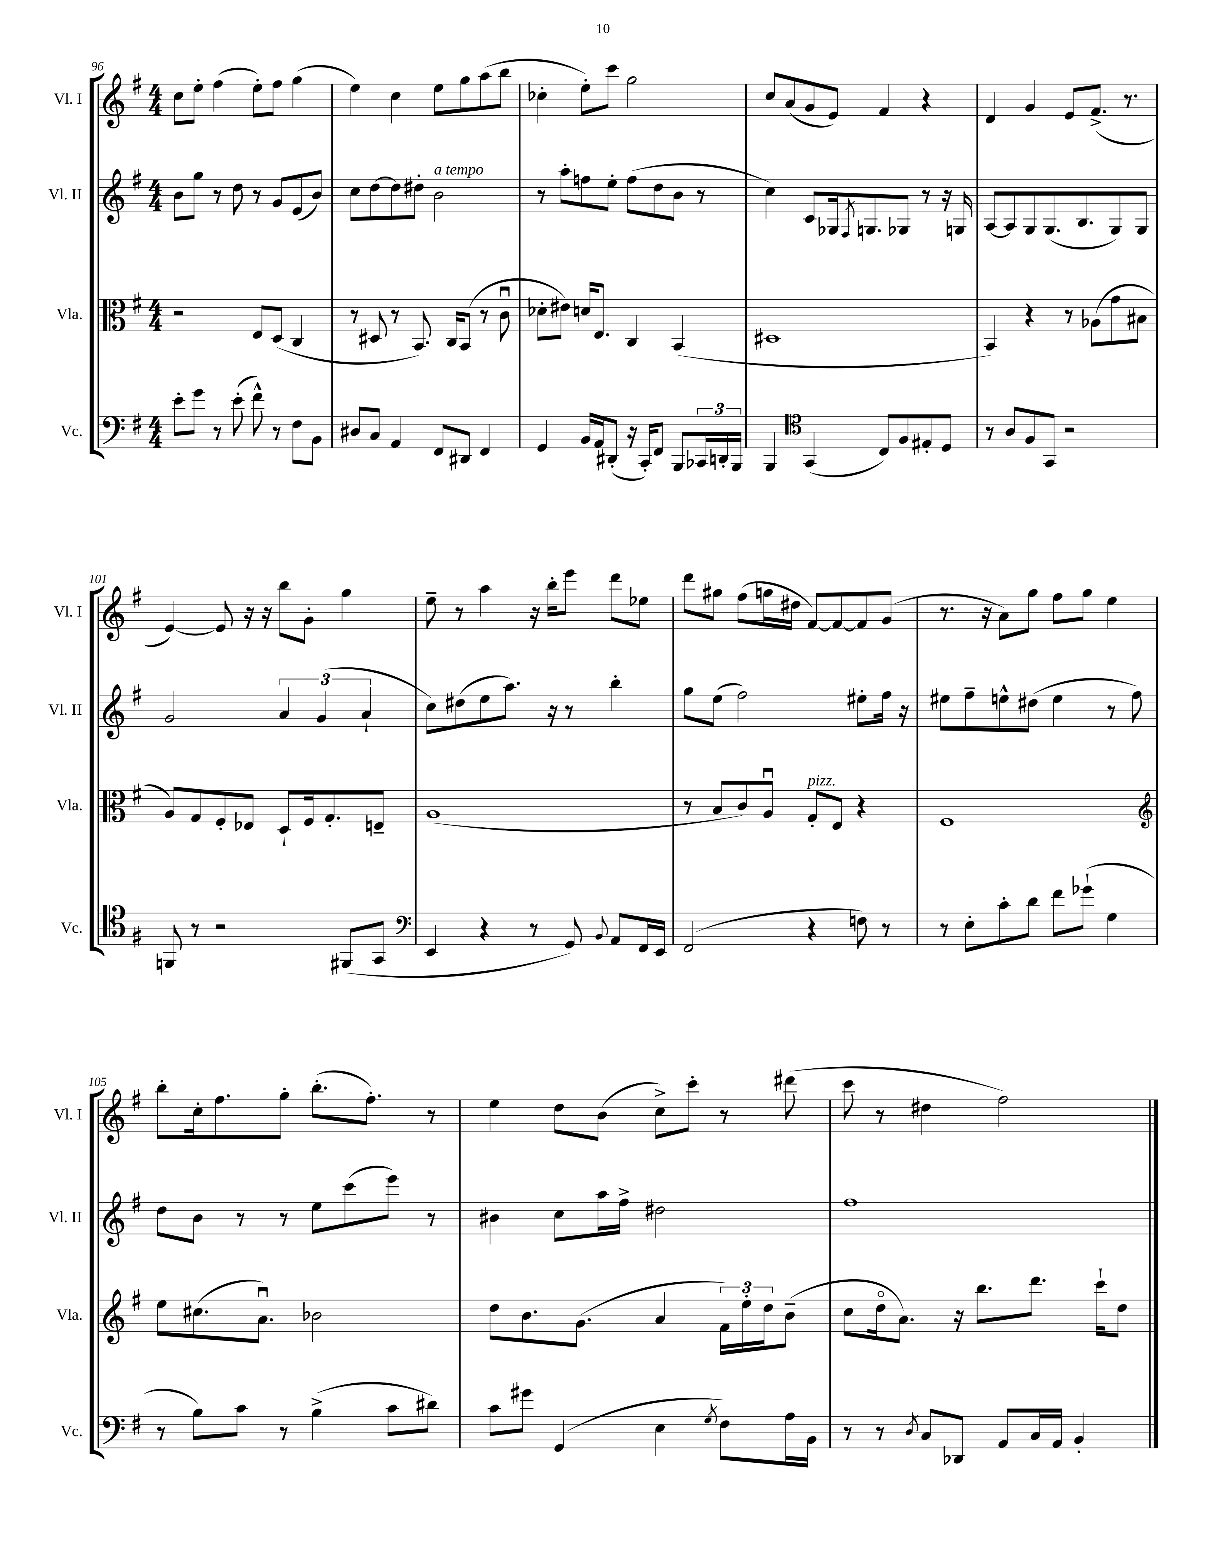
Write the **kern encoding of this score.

**kern	**kern	**kern	**kern
*staff4	*staff3	*staff2	*staff1
*clefF4	*clefC3	*clefG2	*clefG2
*k[f#]	*k[f#]	*k[f#]	*k[f#]
*M4/4	*M4/4	*M4/4	*M4/4
8e'	2r	8b	8cc
8g	.	8gg	8ee'
8r	.	8r	(4ff#
(8e'	.	8dd	.
8f#^^)	8E	8r	8ee')
8r	(8D	8g	8ff#
8F#	4C	(8e	(4gg
8BB	.	8b)	.
=	=	=	=
8D#	8r	8cc	4ee)
8C	8D#	[8dd	.
4AA	8r	8dd]	4cc
.	8.BB)	8dd#'	.
8FF#	.	2b	8ee
.	16C	.	.
8DD#	(8BB	.	8gg
4FF#	8r	.	(8aa
.	8cu	.	8bb
=	=	=	=
4GG	8d-'	8r	4cc-'
.	8e#)	8aa'	.
16BB	16d	8ff	8ee')
16AA	8.E	.	.
(8DD#'	.	8ee'	8ccc
16r	4C	(8ff	2gg
16CC')	.	.	.
8FF#	.	8dd	.
8BBB	(4BB	8b	.
24CC-	.	8r	.
24DD'	.	.	.
24BBB	.	.	.
=	=	=	=
4BBB	1D#	4cc)	8cc
.	.	.	(8a
*clefC4	*	*	*
(4GG	.	8c	8g
.	.	16G-	8e)
.	.	8qF#	.
.	.	8.G	.
8C)	.	.	4f#
8F#	.	8G-	.
8E#'	.	8r	4r
8D	.	16r	.
.	.	16G	.
=	=	=	=
8r	4BB)	[8A	4d
8A	.	8A]	.
8F#	4r	8G	4g
8GG	.	(8.G	.
2r	8r	.	8e
.	.	8.B	.
.	(8A-	.	(8.f#^
.	8g	8G)	.
.	.	.	8.r
.	8B#	8G	.
=	=	=	=
8FF	8A)	2g	[4e)
8r	8G	.	.
2r	8F#'	.	8e]
.	8E-	.	16r
.	.	.	16r
.	8D`	6a	8bb
.	16F#	.	8g'
.	.	(6g	.
.	8.G'	.	.
(8FF#	.	.	4gg
.	.	6a`	.
8GG	8E~	.	.
=	=	=	=
*clefF4	*	*	*
4EE	(1A	8cc)	8ee~
.	.	(8dd#	8r
4r	.	8ee	4aa
.	.	8.aa)	.
8r	.	.	16r
.	.	16r	16bb'
8GG)	.	8r	8eee
8qqBB	.	.	.
8AA	.	4bb'	8ddd
16FF#	.	.	8ee-
16EE	.	.	.
=	=	=	=
(2FF#	8r	8gg	8ddd
.	8B	(8ee	8gg#
.	8c)	2ff#)	(8ff#
.	8Au	.	16gg
.	.	.	16dd#
4r	8G'	.	[8f#)
.	8E	.	8f#_
8F)	4r	8ee#'	8f#]
8r	.	16ff#	(8g
.	.	16r	.
=	=	=	=
8r	1F#	8ee#	8.r
8E'	.	8ff#~	.
.	.	.	16r
8c'	.	8ee^^	8a)
8d	.	(8dd#	8gg
8f#	.	4ee	8ff#
(8g-`	.	.	8gg
4G	.	8r	4ee
.	.	8ff#)	.
=	=	=	=
*	*clefG2	*	*
8r	8ee	8dd	8bb'
8B)	(8.cc#	8b	16cc'
.	.	.	8.ff#
8c	.	8r	.
.	8.au)	.	.
8r	.	8r	8gg'
(4B^	2b-	8ee	(8.bb'
.	.	(8ccc	.
.	.	.	8.ff#')
8c	.	8eee)	.
8d#)	.	8r	8r
=	=	=	=
8c	8dd	4b#	4ee
8g#	8.b	.	.
(4GG	.	8cc	8dd
.	(8.g	.	.
.	.	16aa	(8b
.	.	16ff#^	.
4E	4a	2dd#	8cc^)
.	.	.	8ccc'
8qG	.	.	.
8F#)	24f#)	.	8r
.	24ee'	.	.
.	24dd	.	.
16A	(8b~	.	(8ddd#
16BB	.	.	.
=	=	=	=
8r	8cc	1ff#	8ccc
8r	16ddo	.	8r
.	8.a)	.	.
8qD	.	.	.
8C	.	.	4dd#
8DD-	16r	.	.
.	8.bb	.	.
8AA	.	.	2ff#)
16C	8.ddd	.	.
16AA	.	.	.
4BB'	.	.	.
.	16ccc`	.	.
.	8dd	.	.
==	==	==	==
*-	*-	*-	*-
